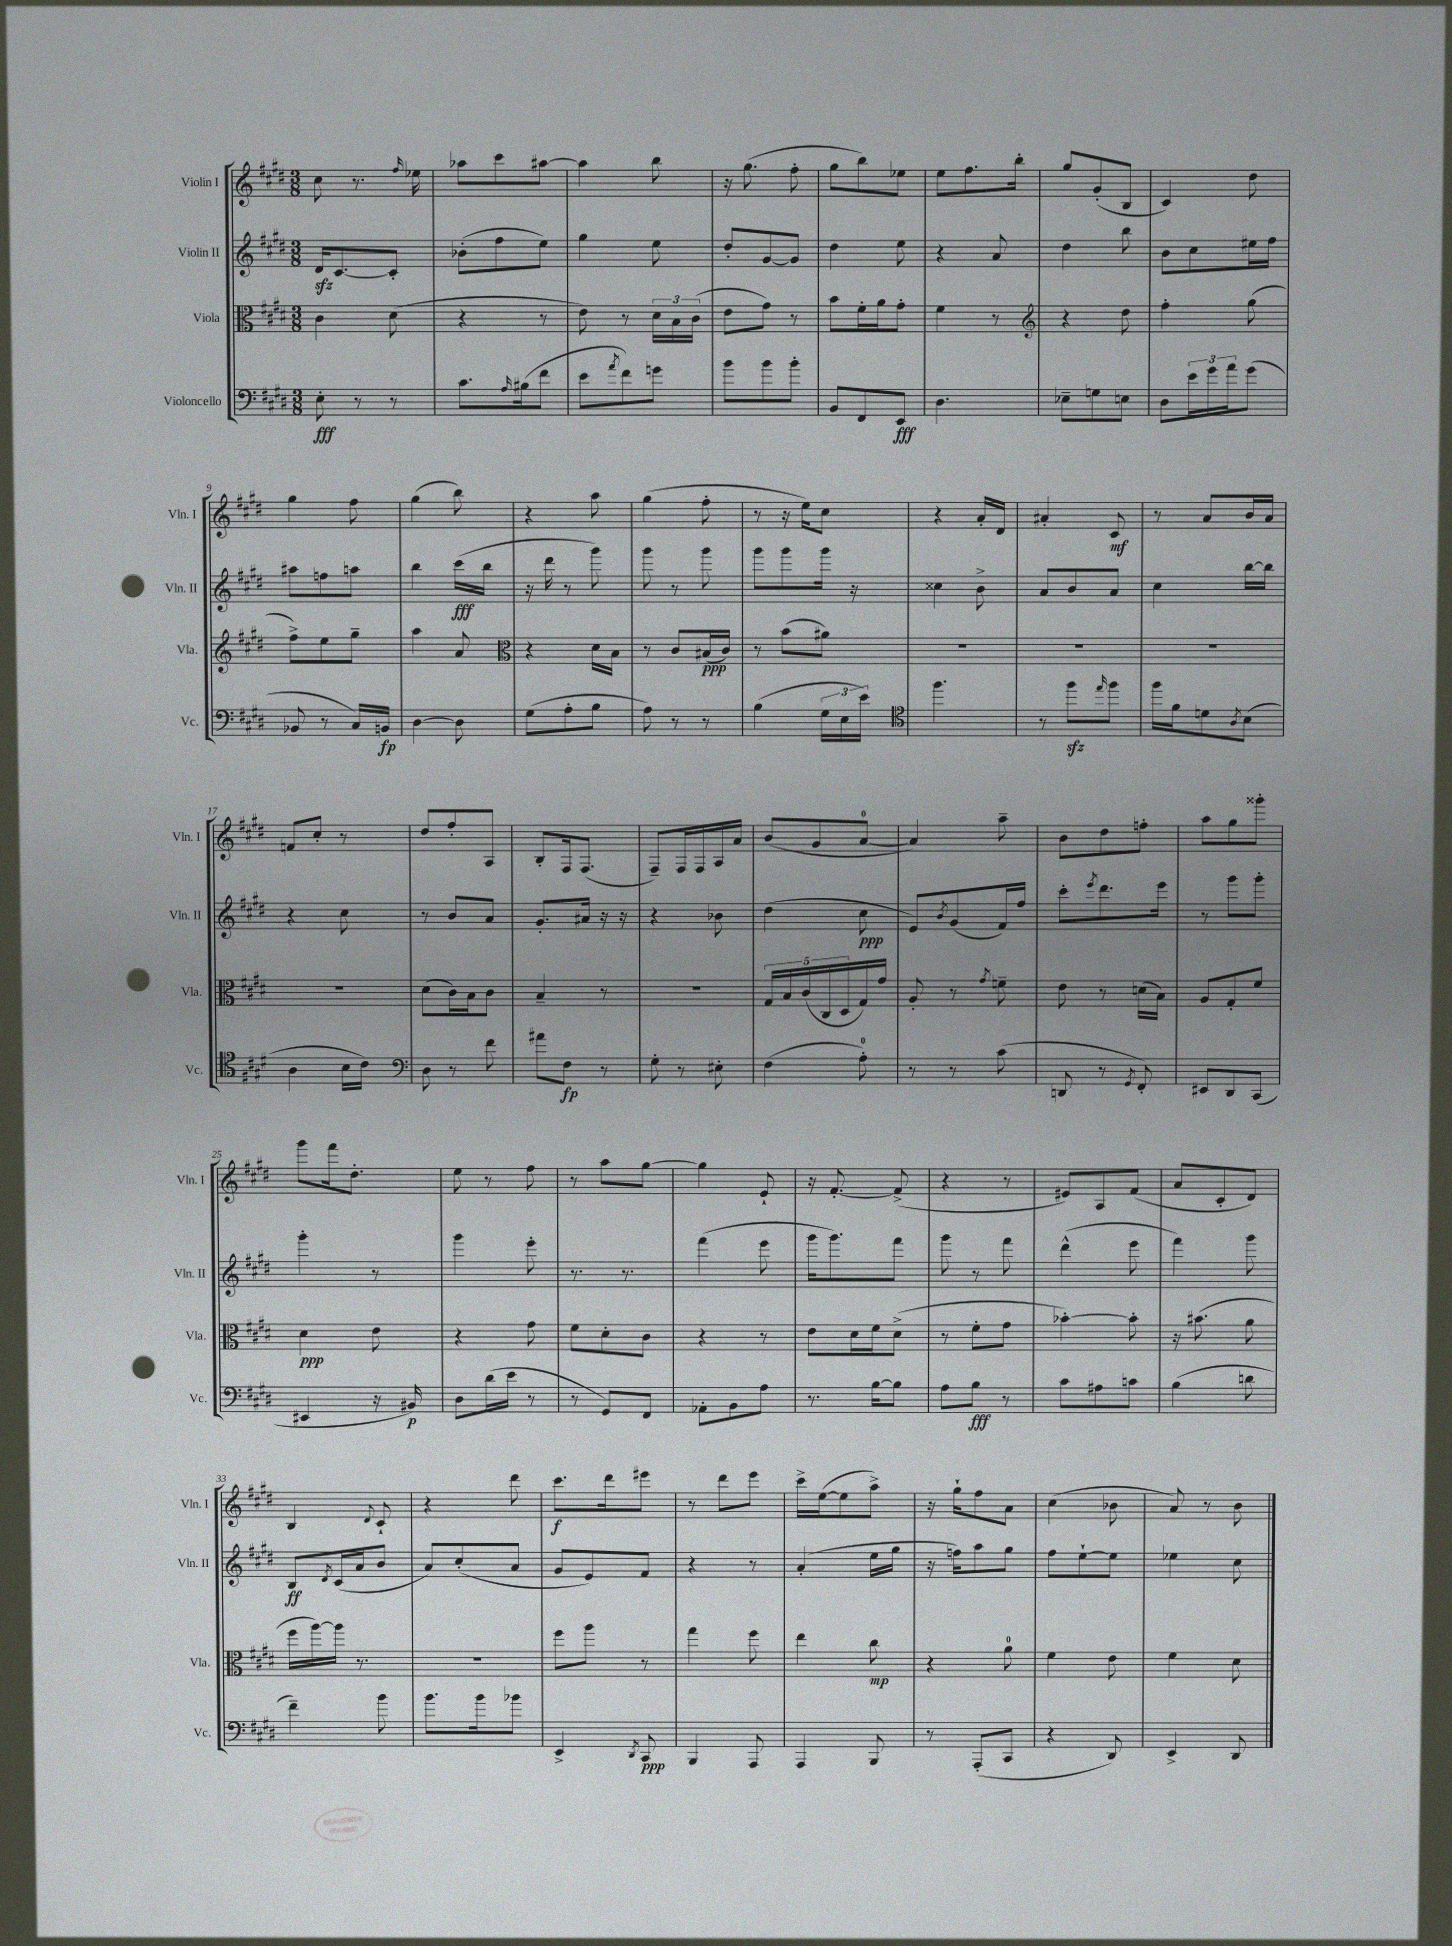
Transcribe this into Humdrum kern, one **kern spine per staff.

**kern	**kern	**kern	**kern
*staff4	*staff3	*staff2	*staff1
*clefF4	*clefC3	*clefG2	*clefG2
*k[f#c#g#d#]	*k[f#c#g#d#]	*k[f#c#g#d#]	*k[f#c#g#d#]
*M3/8	*M3/8	*M3/8	*M3/8
8E'\	4c#\	16d#/LK	8cc#\
.	.	[8.c#/	.
8r	.	.	8.r
8r	(8d#\	8c#'/]J	.
.	.	.	16qqff#/
.	.	.	16ee-\
=	=	=	=
8.c#\L	4r	(8b-'\L	8aa-\L
.	.	8ff#\	8ccc#\
16qqA/	.	.	.
(16B#\k	.	.	.
8f#\J	8r	8ee\J)	[8aa#\J
=	=	=	=
8e\L	8e\)	4gg#\	4aa#\]
8qa/	.	.	.
8f#\)	8r	.	.
8g\J	24d#\LL	8ee\	8bb\
.	24B\	.	.
.	(24c#\JJ	.	.
=	=	=	=
8b\L	8e\L	8dd#'/L	16r
.	.	.	(8.gg#\
8b\	8g#\J)	[8g#/	.
8b'\J	8r	8g#/]J	8ff#'\
=	=	=	=
8BB/L	8b\L	4dd#\	8gg#\L
8FF#/	16f#'\L	.	8bb\)
.	16a\J	.	.
8EE/J	8g#'\J	8ee\	8ee-\J
=	=	=	=
4.D#\	4f#\	4r	8ee\L
.	.	.	8.ff#\
.	8r	8a/	.
.	.	.	16bb'\Jk
=	=	=	=
*	*clefG2	*	*
8E-~\L	4r	4dd#\	8gg#/L
8G\	.	.	(8g#'/
8E\J	8dd#\	8bb\	8B/J
=	=	=	=
8D#\L	4ff#'\	8b\L	4c#/)
24e\L	.	8cc#\	.
24g#\	.	.	.
24a\J	.	.	.
(8g#\J	(8gg#\	16ee#\L	8dd#\
.	.	16ff#\JJ	.
=	=	=	=
8BB-/	8ff#^\L)	8aa#\L	4gg#\
8r	8ee\	8ff\	.
16C#/LL)	8gg#~\J	8aa\J	8ff#\
16BB/JJ	.	.	.
=	=	=	=
[4D#\	4aa\	4bb\	(4gg#\
8D#\]	8a/	(16ccc#\LL	8bb\)
.	.	16bb\JJ	.
=	=	=	=
*	*clefC3	*	*
(8G#\L	4r	16r	4r
.	.	16ddd#\	.
8A'\	.	8r	.
8B\J	16d#\LL	8ggg#\)	8aa\
.	16B\JJ	.	.
=	=	=	=
8A\)	8r	8ggg#\	(4gg#\
8r	8c#/L	8r	.
8r	(16B#/L	8ggg#\	8ff#'\
.	16c#/JJ)	.	.
=	=	=	=
(4B\	8r	8ggg#\L	8r
.	(8b\L	8ggg#\	16r
.	.	.	16ee\LK)
24G#\LL	8a#\J)	16ggg#\Jk	8cc#\J
24E\	.	.	.
.	.	16r	.
24e\JJ)	.	.	.
=	=	=	=
*clefC4	*	*	*
4.ff#\	4.r	4cc##\	4r
.	.	8b^\	16a'/LL
.	.	.	16d#/JJ
=	=	=	=
8r	4.r	8a/L	4a#'/
8ff#\L	.	8b/	.
16qqee/	.	.	.
8ff#\J	.	8a/J	8c#/
=	=	=	=
16ff#\LL	4.r	4cc#\	8r
16f#\J	.	.	.
8d\	.	.	8a/L
8qA/	.	.	.
(8B\J	.	[16bb\LL	16b/L
.	.	16bb\]JJ	16a/JJ
=	=	=	=
4A\	4.r	4r	8f/L
.	.	.	8cc#'/J
16B\LL	.	8cc#\	8r
16c#\JJ)	.	.	.
=	=	=	=
*clefF4	*	*	*
8D#\	(8d#\L	8r	8dd#/L
8r	16c#\L)	8b/L	8ff#'/
.	16B\J	.	.
8f#\	8c#\J	8a/J	8A/J
=	=	=	=
8a#\L	4B~/	8.g#'/L	8B'/L
8F#\J	.	.	16F#/k
.	.	16a#/Jk	(8.F#/J
8r	8r	16r	.
.	.	16r	.
=	=	=	=
8G#'\	4.r	4r	8F#~/L)
8r	.	.	16F#/L
.	.	.	16F#/
8E#'\	.	8b-\	16A/
.	.	.	16a/JJ
=	=	=	=
(4F#\	20G#/LL	(4dd#\	(8b/L
.	20B/	.	.
.	(20c#/	.	.
.	.	.	8g#/
.	20C#/	.	.
.	20D#/	.	.
8A'\)	16G#/)	8cc#\	[8a/J
.	16g#/JJ	.	.
=	=	=	=
8r	8A'/	8e/L)	4a/])
.	.	8qb/	.
8r	8r	(8g#/	.
.	8qg#/	.	.
(8c#\	8f~\	16f#/L)	8aa~\
.	.	16ff#/JJ	.
=	=	=	=
8DD/	8e\	8ccc#'\L	8b\L
.	.	8qeee/	.
8r	8r	8.ddd#\	8dd#\
8qGG#/	.	.	.
8FF#'/)	(16d\LL	.	8ff'\J
.	16B\JJ)	16eee\Jk	.
=	=	=	=
8EE#/L	8A/L	8r	8aa\L
8DD#/	8G#'/	8ggg#\L	8gg#\
(8CC#/J	8f#/J	8ggg#'\J	8ggg##'\J
=	=	=	=
4EE#/	4d#\	4ggg#'\	8ggg#\L
.	.	.	16fff#\k
.	.	.	8.dd#'\J
16r	8e\	8r	.
16BB#/)	.	.	.
=	=	=	=
8D#\L	4r	4ggg#\	8ee\
(16d#\L	.	.	8r
16e\JJ	.	.	.
8r	8g#\	8eee'\	8ff#\
=	=	=	=
8r	8f#\L	8.r	8r
8GG#/L)	8d#'\	.	8aa\L
.	.	8.r	.
8FF#/J	8c#\J	.	[8gg#\J
=	=	=	=
8AA-'\L	4r	(4fff#\	4gg#\]
8BB\	.	.	.
8A\J	8r	8eee\	8e`/
=	=	=	=
8.r	8e\L	16ggg#\LK	16r
.	.	8.ggg#\)	[8.f#'/
.	16d#\L	.	.
[16B\LK	16f#\J	.	.
8B\]J	(8d#^\J	8fff#\J	(8f#^/]
=	=	=	=
8A\L	8r	8ggg#\	4r
8B\J	8f#'\L	8r	.
8r	8g#\J	8fff#\	8r
=	=	=	=
8c#\L	[4b-'\)	(4ddd#^^\	8e#/L)
8A#\	.	.	8A/
8c\J	8b-'\]	8eee\	(8f#/J
=	=	=	=
(4B\	16r	4fff#\)	8a/L
.	(8.b#\	.	.
.	.	.	8c#'/
8d\	8a\	8ggg#\	8d#/J)
=	=	=	=
4f#~\)	16ff#\LL	8B/L	4B/
.	[16aa\)	.	.
.	.	8qd#/	.
.	16aa\]JJ	(16c#/L	.
.	8.r	16a/J	.
.	.	.	8qqd#/
8b\	.	8b/J	8c#`/
=	=	=	=
8.b\L	4.r	8a/L)	4r
.	.	(8cc#'/	.
16b\k	.	.	.
8b-\J	.	8a/J	8ddd#\
=	=	=	=
4EE^/	8ff#\L	8g#/L	8.ccc#\L
.	8aa\J	8e/)	.
.	.	.	16ddd#\k
8qDD#/	.	.	.
8CC#/	8r	8f#/J	8eee#\J
=	=	=	=
4BBB/	4gg#\	4r	8r
.	.	.	8ddd#\L
8AAA/	8ff#\	8r	8eee\J
=	=	=	=
4AAA/	4ee\	(4a'/	16ccc#^\LL
.	.	.	([16ee\J
.	.	.	8ee\]
8BBB/	8cc#\	16ee\LL	8aa^\J)
.	.	16gg#\JJ	.
=	=	=	=
8r	4r	16r	16r
.	.	16ff\LK)	16gg#`\LK
(8AAA'/L	.	8aa\	8ff#\
8CC#/J	8a\	8gg#\J	8a\J
=	=	=	=
4r	4f#\	8ff#\L	(4cc#\
.	.	[8ee`\	.
8DD#/)	8e\	8ee\]J	8b-\
=	=	=	=
4EE^/	4f#\	4ee-\	8a/)
.	.	.	8r
8DD#/	8d#\	8cc#\	8b\
==	==	==	==
*-	*-	*-	*-
